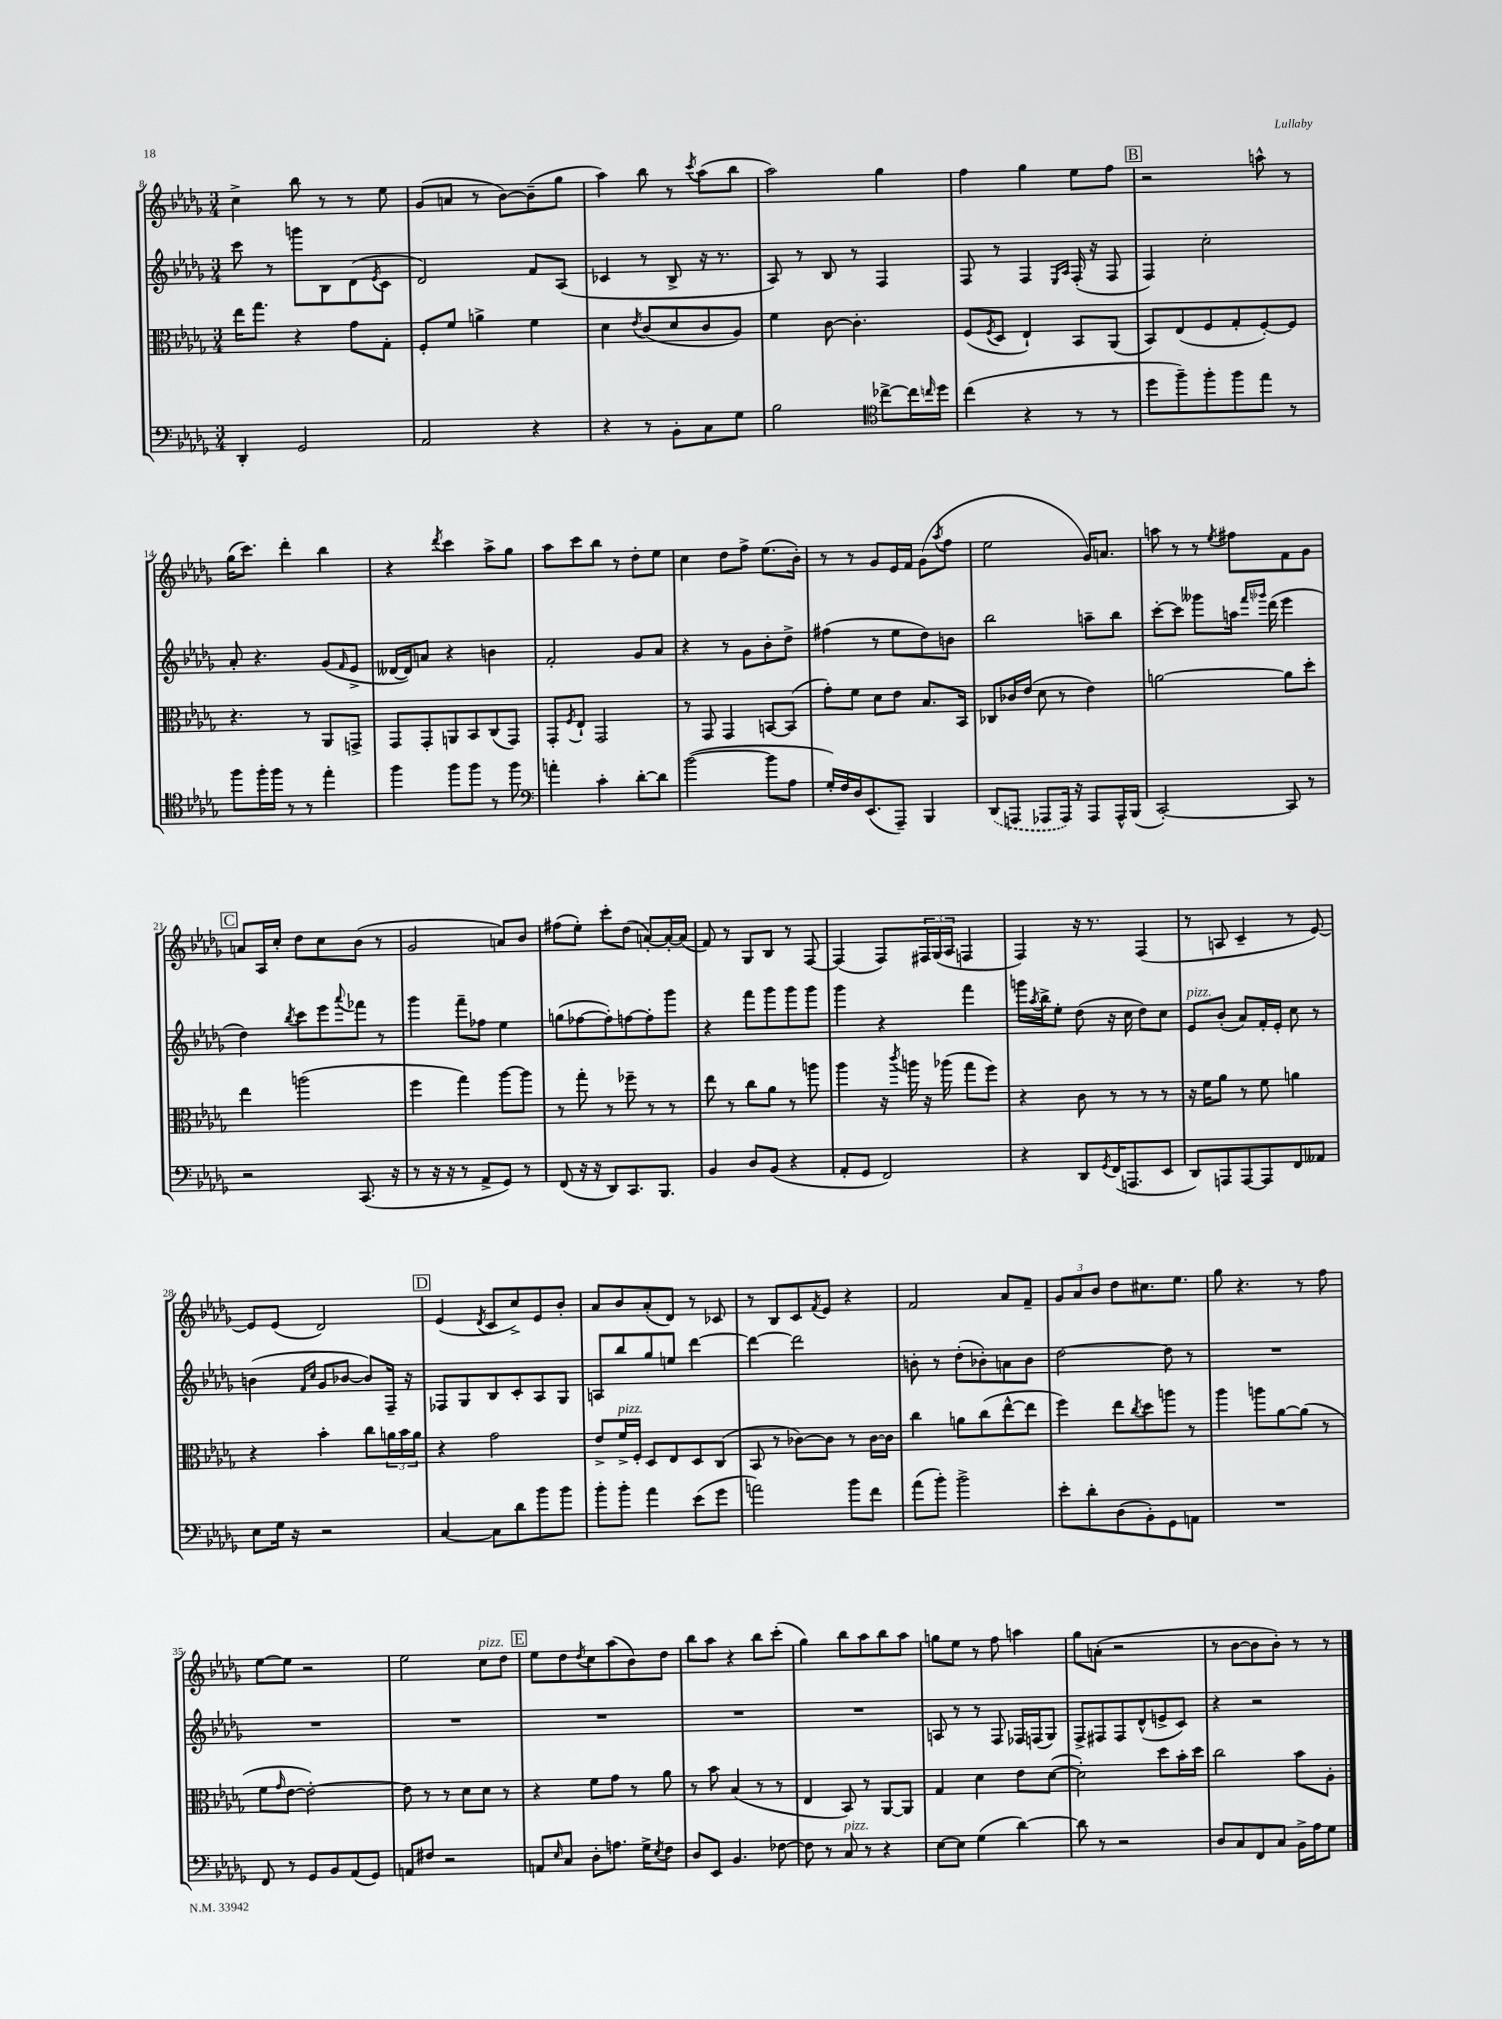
<<
\new StaffGroup <<
\new Staff = "s0" {
    \clef treble \key des \major \numericTimeSignature \time 3/4
    c''4-> bes''8 r8 r8 ees''8 |
    ges'8( a'8 r8 bes'8~) bes'8--( ges''8 |
    aes''4) bes''8 r8 \acciaccatura { c'''8 } aes''8( bes''8 |
    aes''2) ges''4 |
    f''4 ges''4 ees''8 f''8 |
    \mark \markup { \box "B" } r2 a''8-^ r8 |
    ges''16( c'''8.) des'''4-. bes''4 |
    r4 \acciaccatura { des'''8 } c'''4 aes''8-> ges''8 |
    aes''8 c'''8 bes''8 r8 des''8-. ees''8 |
    c''4 des''8 f''8-> ees''8.( bes'16-.) |
    r8 r8 ges'8 ees'16 f'16 ges'8( \acciaccatura { aes''8 } f''8 |
    ees''2 ges'16) a'8. |
    a''8 r8 r8 \acciaccatura { ees''8 } fis''8 f'8 ges'8 |
    \mark \markup { \box "C" } a'8 aes16 c''16-. des''8 c''8 bes'8( r8 |
    ges'2 a'8) bes'8 |
    fis''8( ees''8-.) c'''8-. des''8( a'8~-.) a'16~-. a'16( |
    f'8) r8 ges8 bes8 r8 f8~ |
    f4( f8) \tuplet 3/2 { fis16 ges16( aes16 } f4 |
    f4) r16 r8. f4( |
    r8 a8 c'4-- r8 ees'8~) |
    ees'8 ees'8( des'2) |
    \mark \markup { \box "D" } ees'4( \acciaccatura { des'8 } c'8 c''8->) ees'8 bes'8-. |
    aes'8 bes'8 aes'8-.( des'8) r8 ces'8 |
    r8 bes8 c'8 \acciaccatura { f'8 } ees'8 r4 |
    f'2 aes'8 f'8-- |
    \tuplet 3/2 { ges'8 aes'8 bes'8 } des''8 cis''8. ees''8. |
    ges''8 r4. r8 f''8 |
    ees''8~ ees''8 r2 |
    ees''2 c''8^\markup { \italic "pizz." } des''8 |
    \mark \markup { \box "E" } ees''8 des''8 \acciaccatura { des''8 } c''8 aes''8( bes'8) des''8 |
    bes''8 aes''8 r4 bes''8 c'''8-.( |
    ges''4) bes''8 aes''8 bes''8 aes''8 |
    g''8 ees''8 r8 f''8 a''4 |
    ges''8 a'8-.( r2 |
    r8 bes'8~ bes'8 bes'8-.) r8 r8 \bar "|." |
}
\new Staff = "s1" {
    \clef treble \key des \major \numericTimeSignature \time 3/4
    c'''8 r8 g'''8 bes8 des'8( \acciaccatura { ees'8 } c'8 |
    des'2) f'8 aes8( |
    ces'4 r8 bes8-> r16 r8. |
    aes8) r8 bes8 r8 f4 |
    f8 r8 f4 \grace { ees16 aes16 } f16-.( r16 f8 |
    \mark \markup { \box "B" } f4) c''2-. |
    aes'8-. r4. ges'8( \grace { f'16 } ees'8-> |
    deses'16~ deses'16) a'8 r4 b'4 |
    f'2-. ges'8 aes'8 |
    r4 r8 ges'8 bes'8-. des''8-> |
    fis''4( r8 ees''8 des''8) b'8 |
    bes''2 a''8-- bes''8 |
    c'''8~-. c'''8 geses'''8 a''16 \grace { f'''16 ges'''16 } des'''16( ees'''4 |
    \mark \markup { \box "C" } des''4) \acciaccatura { bes''8 } c'''8 ees'''8 \appoggiatura { aes'''8 } fes'''8 r8 |
    ges'''4 f'''8-- fes''8 ees''4 |
    g''8( fes''8~ fes''8-.) f''8~ f''8-. ges'''8 |
    r4 f'''8 ges'''8 ges'''8 ges'''8 |
    ges'''4 r4 f'''4 |
    g'''16 \acciaccatura { aes''8 } bes''16-> ees''8-. des''8( r16 c''16 des''8) c''8 |
    ees'8^\markup { \italic "pizz." } bes'8-.( aes'8) f'16-. ees'16-. c''8 r8 |
    b'4( \grace { f'16 c''16 } ges'8 bes'8~ bes'8) f16-- r16 |
    \mark \markup { \box "D" } fes8 ges8 bes8 c'8-. aes8 ges8 |
    a8 bes''8 ges''8 e''8 des'''4~ |
    des'''4~ des'''2 |
    b'8-. r8 des''8-.( bes'8-.) a'8 bes'8 |
    des''2~ des''8 r8 |
    R2. |
    R2. |
    R2. |
    \mark \markup { \box "E" } R2. |
    R2. |
    R2. |
    a8 r8 r8 f8 fes16 f16( ges8) |
    f8-> fis8 fis8 des'8-^( e'8-> c'8) |
    r4 r2 \bar "|." |
}
\new Staff = "s2" {
    \clef alto \key des \major \numericTimeSignature \time 3/4
    ees''16 ges''8. r4 ges'8 ges8-. |
    f8-. f'8 a'4-> f'4 |
    des'4 \acciaccatura { ees'8 } c'8( des'8 c'8 aes8) |
    f'4 c'8~ c'4.-. |
    f8( \acciaccatura { f8 } des8 ees4-!) bes,8 aes,8( |
    \mark \markup { \box "B" } bes,8) ees8( f8 ges8-. f8~-.) f8 |
    r4. r8 aes,8 g,8-> |
    ges,8 ges,8-. a,8 bes,8 c8( ges,8) |
    ges,8-. \acciaccatura { f8 } ees8-! ges,2 |
    r8 ges,8 ges,4 b,8~ b,8( |
    ges'8-.) f'8 des'8 ees'8 bes8. bes,16 |
    ces8 ces'16 ees'16( des'8 r8 ees'4) |
    a'2~ a'8 des''8-. |
    \mark \markup { \box "C" } ees''4 a''2( |
    f''4 ges''4) aes''8~ aes''8 |
    r8 ges''8-. r8 fes''8-- r8 r8 |
    ees''8 r8 c''8 aes'8 r8 a''8 |
    aes''4 r16 \acciaccatura { c'''8 } a''16 r16 aes''16( ges''8 f''8) |
    r4 c'8 r8 r8 r8 |
    r16 f'16 aes'8 r8 f'8 a'4 |
    r4 bes'4-. c''8 \tuplet 3/2 { a'16 bes'16 a'16 } |
    \mark \markup { \box "D" } r4 ges'2 |
    ees'8-> f'16->^\markup { \italic "pizz." } f16-. des8 ees8 des8 c8( |
    bes,8 r8 ces'8~) ces'8 r8 ces'16~ ces'16 |
    c''4 a'8 c''8( ees''8~-^ ees''8 |
    f''4) ees''8 \acciaccatura { c''8 } des''8 a''8 r8 |
    aes''4 a''8 aes'8~ aes'8( r8 |
    f'8 \grace { ges'16 } ees'8~ ees'2~-.) |
    ees'8 r8 r8 des'8 des'8 r8 |
    \mark \markup { \box "E" } r4 f'8 ges'8 r8 aes'8 |
    r8 bes'8 bes4( r8 r8 |
    ees4 bes,8) r8 aes,8~ aes,8 |
    ges4 des'4 ees'8 des'8~( |
    des'2-.) des''8 bes'16-. des''16 |
    c''2 bes'8 aes8-. \bar "|." |
}
\new Staff = "s3" {
    \clef bass \key des \major \numericTimeSignature \time 3/4
    des,4-. ges,2 |
    aes,2 r4 |
    r4 r8 bes,8-. c8 ges8 |
    bes2 \clef tenor ces''8~-> ces''16 \grace { c''16 } des''16 |
    c''4( r4 r8 r8 |
    \mark \markup { \box "B" } des''8 f''8--) f''8-. f''8 ees''8 r8 |
    f''8 f''16-. f''16 r8 r8 ees''4-. |
    f''4 f''8 f''8 r8 f''8 |
    \clef bass a'4-. c'4-. des'8~-. des'8 |
    bes'2~( bes'8 aes8 |
    ges16-.) f16 des16 ees,8.( aes,,8--) bes,,4 |
    \once \slurDashed des,8( a,,8 aes,,8 aes,,16) r16 aes,,8 aes,,16-^ bes,,16( |
    c,2~-.) c,8 r8 |
    \mark \markup { \box "C" } r2 c,8.( r16 |
    r8 r16 r16 r8 aes,8-> ges,8) r8 |
    f,8( r16 r16 des,8) c,8. bes,,8. |
    bes,4 des8 bes,8( r4 |
    aes,8-. ges,8 f,2) |
    r4 des,8 \acciaccatura { ges,8 } f,16( a,,8. ees,8 |
    des,8) a,,8 a,,8~ a,,8 f,8 aeses,8 |
    ees8 ges16 r16 r2 |
    \mark \markup { \box "D" } c4~ c8 des'8 bes'8 bes'8 |
    bes'8-. bes'8-. aes'4 ees'8( ges'8 |
    a'2) bes'8 f'8 |
    aes'8( bes'8-.) bes'2-> |
    ees'8-. des'8-. des8( bes,8-.) ges,8 a,8 |
    R2. |
    f,8 r8 ges,8 bes,8 aes,8( ges,8) |
    a,8 fis8 r2 |
    \mark \markup { \box "E" } a,8 \grace { ees16 } c8 des8-. a8. ges16-> \acciaccatura { ees8 } f8 |
    des8 ees,8 bes,4. fes8~ |
    fes8 r8 c8^\markup { \italic "pizz." } r8 r4 |
    ees8~ ees8 ges4( des'4~) |
    des'8 r8 r2 |
    des8 c8 f,8 c8 bes,16-> aes16 ges8 \bar "|." |
}
>>
>>
\layout { \context { \Score currentBarNumber = #8 } }
